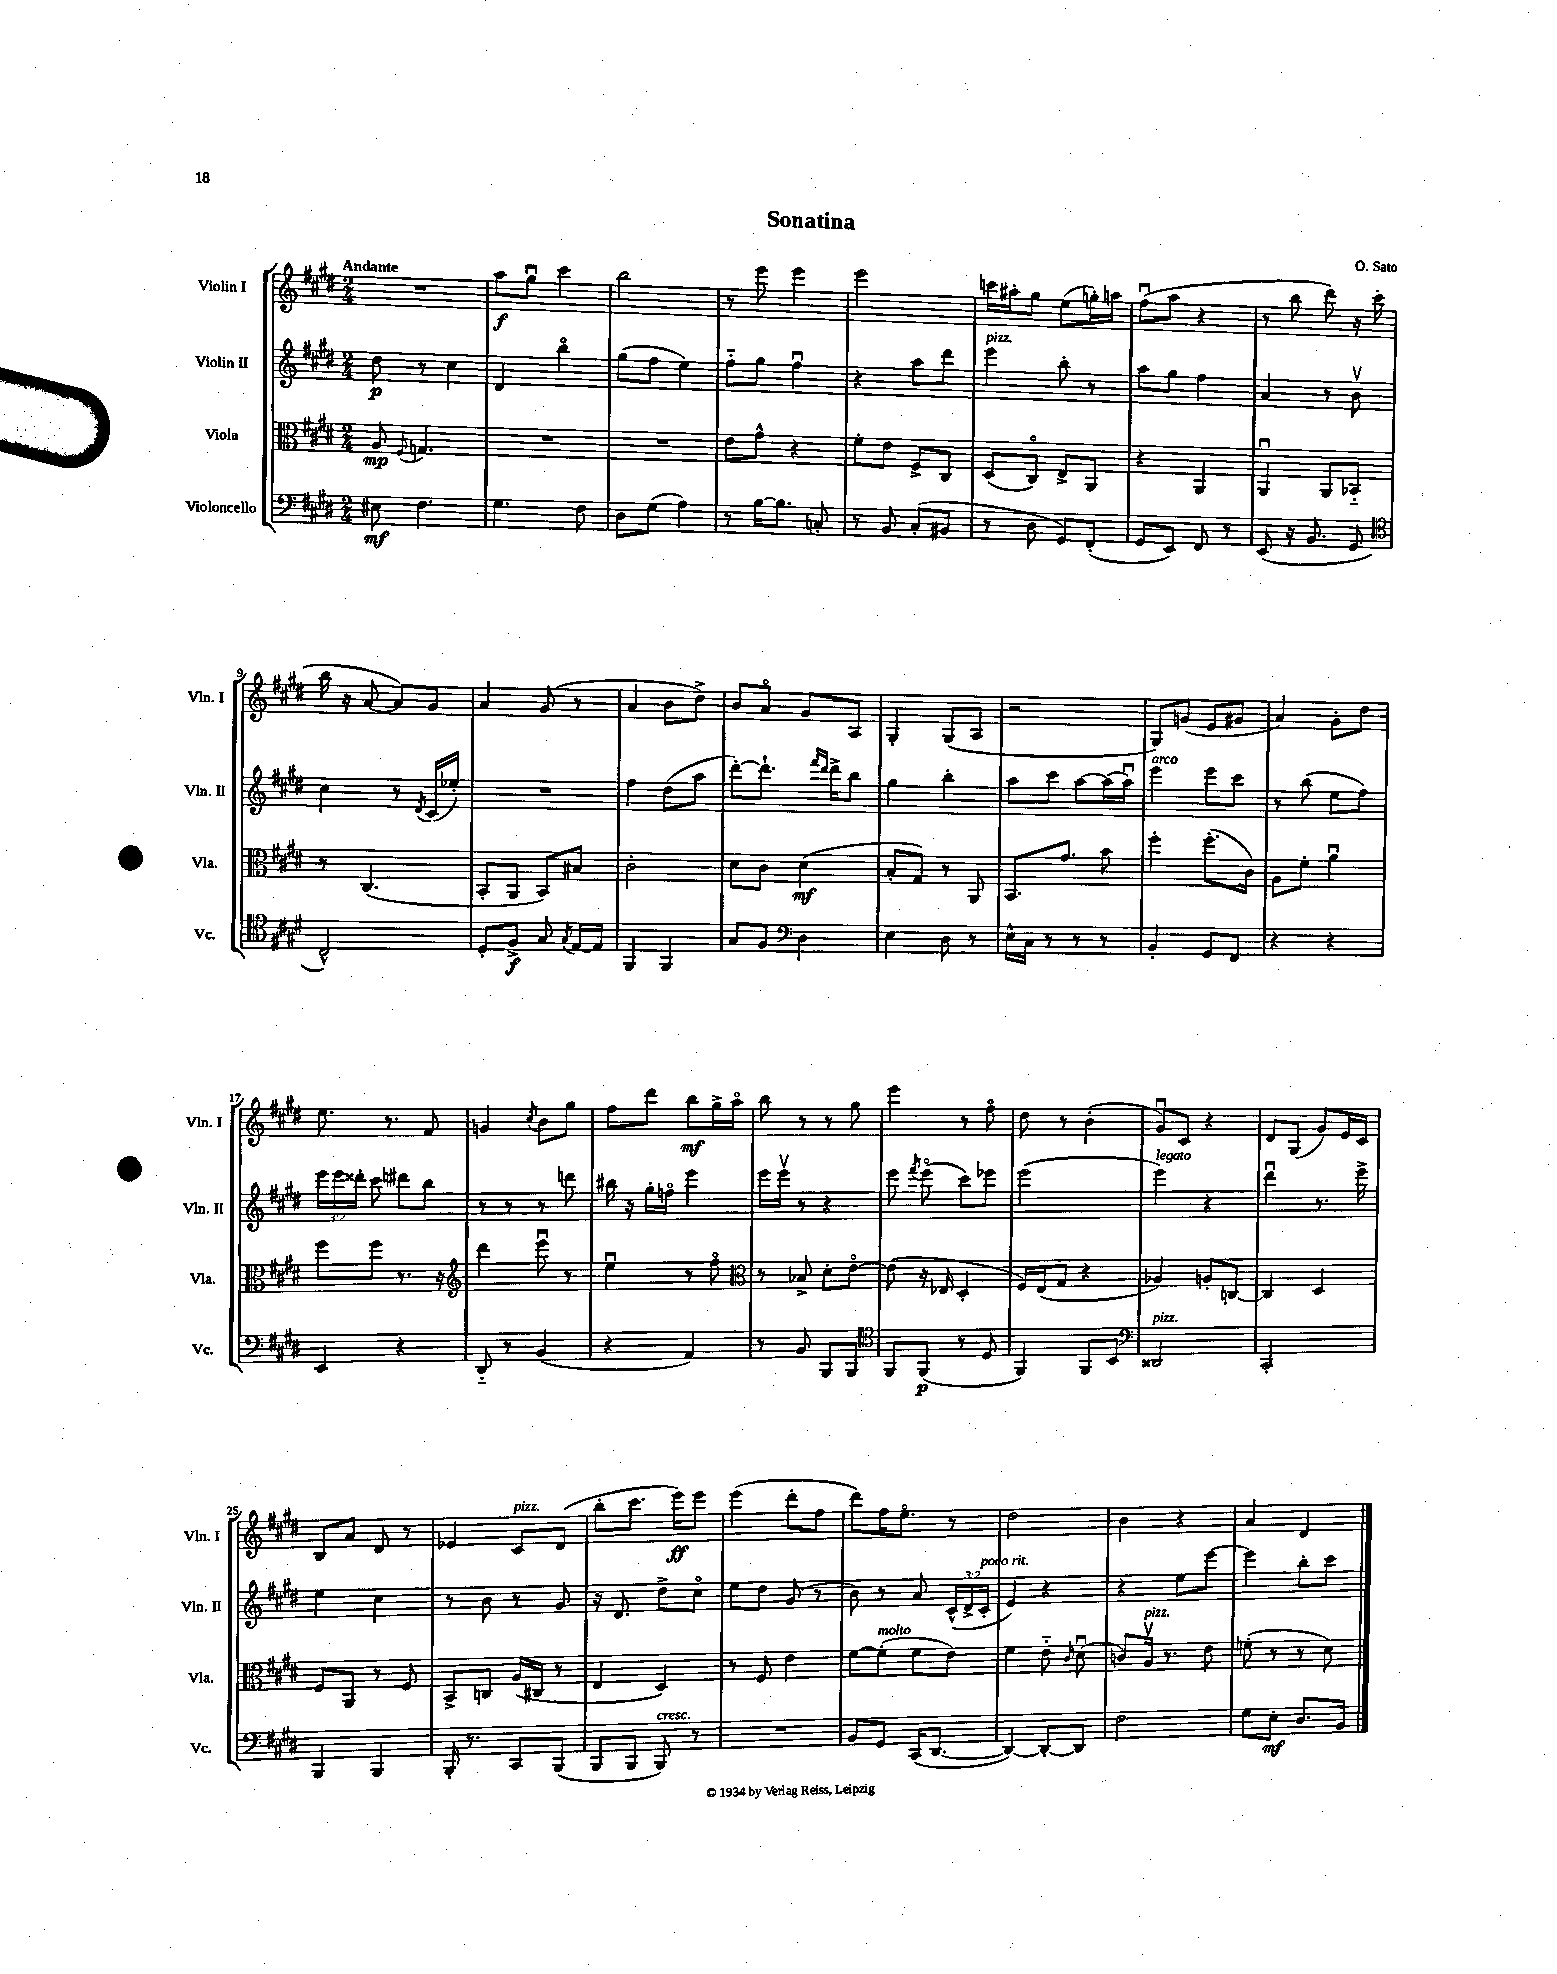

**kern	**kern	**kern	**kern
*staff4	*staff3	*staff2	*staff1
*clefF4	*clefC3	*clefG2	*clefG2
*k[f#c#g#d#]	*k[f#c#g#d#]	*k[f#c#g#d#]	*k[f#c#g#d#]
*M2/4	*M2/4	*M2/4	*M2/4
8E#\	8A/	8dd#\	2r
.	8qqF#/	.	.
4.F#\	4.G/	8r	.
.	.	4cc#\	.
=	=	=	=
4.G#\	2r	4d#/	8aa\L
.	.	.	8gg#u\J
.	.	4bbo\	4ccc#\
8F#\	.	.	.
=	=	=	=
8D#\L	2r	(8gg#\L	2bb\
(8G#\J	.	8ff#\J	.
4A\)	.	4ee\)	.
=	=	=	=
8r	8e\L	8ff#'~\L	8r
[16B\LK	8g#^^\J	8gg#\J	8eee\
8.B\]J	.	.	.
.	4r	4ff#u\	4eee\
8C'/	.	.	.
=	=	=	=
8r	8f#'\L	4r	2eee\
8BB/	8e\J	.	.
(8C#'/L	8F#^/L	8aa\L	.
8BB#/J	8C#/J	8ddd#\J	.
=	=	=	=
8r	(8D#/L	4eee\	16ccc\LL
.	.	.	16aa#'\J
8D#\	8C#o/J)	.	8gg#\J
8GG#/L)	8E^/L	8bb'\	(8ee\L
(8FF#'/J	8AA/J	8r	16gg'\L)
.	.	.	16aa\JJ
=	=	=	=
8GG#/L	4r	8aa\L	(8ff#u\L
8EE/J)	.	8gg#\J	8aa\J
8FF#/	4AA/	4ff#\	4r
8r	.	.	.
=	=	=	=
(8EE/	4AAu/	4a/	8r
16r	.	.	8bb\
8.BB/	.	.	.
.	8AA/L	8r	8ddd#\)
8GG#/	8BB-'~/J	8bv\	16r
.	.	.	(16ccc#\
=	=	=	=
*clefC4	*	*	*
2C#^^/)	8r	4cc#\	16bb\
.	.	.	16r
.	(4.C#/	.	[8a/
.	.	8r	8a/]L)
.	.	8qd#/	.
.	.	(16c#/LL	8g#/J
.	.	16ee-'/JJ)	.
=	=	=	=
8D#'/L	8BB'/L	2r	4a/
8F#^/J	8AA/J	.	.
8G#/	8BB/L)	.	(8g#/
8qG#/	.	.	.
[16E/LL	8B#/J	.	8r
16E/]JJ	.	.	.
=	=	=	=
4FF#/	2c#'\	4ff#\	4a/
4FF#/	.	(8dd#\L	8b\L
.	.	8aa\J	8dd#^\J)
=	=	=	=
8G#/L	8d#\L	[8ddd#'\L)	8b/L
8F#/J	8c#\J	8.ddd#`\]J	8ao/J
*clefF4	*	*	*
4D#\	(4d#\	.	8g#/L
.	.	16qqfff#/LL	.
.	.	16qqddd#/JJ	.
.	.	16ddd#^\LK	.
.	.	8bb\J	8A/J
=	=	=	=
4E\	8B'/L	4gg#\	4G#'/
.	8G#/J)	.	.
8D#\	8r	4bb'\	(8G#/L
8r	8AA/	.	8A/J
=	=	=	=
16E^^\LL	8.BB/L	8aa\L	2r
16C#\JJ	.	.	.
8r	.	8ccc#\J	.
.	8.g#/J	.	.
8r	.	[8aa\L	.
8r	8b\	(16aa\]L	.
.	.	16aau\JJ)	.
=	=	=	=
4BB'/	4ff#'\	4eee\	8G#/L)
.	.	.	(8g/J
8GG#/L	(8.ff#'\L	8eee\L	8e/L
8FF#/J	.	8ccc#\J	8g#/J
.	16c#\Jk)	.	.
=	=	=	=
4r	8A\L	8r	4a/)
.	8f#'\J	(8bb\	.
4r	4au\	8ee\L	8g#'\L
.	.	8ff#\J)	8dd#\J
=	=	=	=
4EE/	8ff#\L	24eee\LL	8.ee\
.	.	24eee\	.
.	.	24ddd##'\JJ	.
.	8ff#\J	8ccc#\	.
.	.	.	8.r
4r	8.r	8ddd#\L	.
.	.	8bb\J	8f#/
.	16r	.	.
=	=	=	=
*	*clefG2	*	*
8DD#'~/	4ddd#\	8r	4g/
8r	.	8r	.
.	.	.	8qcc#/
(4BB/	8eeeu\	8r	8b\L
.	8r	8ddd\	8gg#\J
=	=	=	=
4r	4eeu\	16bb#\	8ff#\L
.	.	16r	.
.	.	16gg#'\LL	8ddd#\J
.	.	16ffo\JJ	.
4AA/)	8r	4eee\	8bb\L
.	8ff#o\	.	16gg#^\L
.	.	.	16aao\JJ
=	=	=	=
*	*clefC3	*	*
8r	8r	16eee\LL	8bb\
.	.	16eeev\JJ	.
8BB/	8B-^/	8r	8r
8BBB/L	8d#'\L	4r	8r
8BBB/J	[8eo\J	.	8gg#\
=	=	=	=
*clefC4	*	*	*
8FF#/L	(8e\]	8eee\	4eee\
.	.	8qfff#/	.
(8FF#/J	16r	(8eeeo\	.
.	16E-/	.	.
8r	4D#'/	8ccc#\L)	8r
8D#/	.	8eee-\J	8ff#o\
=	=	=	=
4FF#/)	16F#/LL)	(2eee\	8dd#\
.	(16E/J	.	.
.	8G#/J	.	8r
8FF#/L	4r	.	(4b'\
8BB/J	.	.	.
=	=	=	=
*clefF4	*	*	*
2DD##/	4A-/)	4eee\)	8g#u/L)
.	.	.	8c#/J
.	8A'/L	4r	4r
.	[8C/J	.	.
=	=	=	=
2CC#'/	4C/]	4ddd#u\	8d#/L
.	.	.	(8G#/J
.	4D#/	8.r	8g#/L)
.	.	.	16e/L
.	.	16eee^\	16c#/JJ
=	=	=	=
4BBB/	8F#/L	4ee\	8B/L
.	8AA/J	.	8a/J
4BBB/	8r	4cc#\	8d#/
.	8F#/	.	8r
=	=	=	=
16BBB'/	8BB^/L	8r	4e-/
8.r	.	.	.
.	8C/J	8b\	.
8CC#/L	(16A/LL	8r	8c#/L
.	16C#/JJ	.	.
(8BBB/J	8r	8g#/	(8d#/J
=	=	=	=
8BBB/L	4E/	16r	8bb'\L
.	.	8.d#/	.
8BBB/J	.	.	8.ccc#\J
8BBB/)	4D#/)	8dd#^\L	.
.	.	.	16eee\LK)
8r	.	8cc#o\J	8eee\J
=	=	=	=
2r	8r	8ee\L	(4eee\
.	8F#/	8dd#\J	.
.	4e\	(8g#/	8ddd#'\L
.	.	8r	8ff#\J
=	=	=	=
8BB/L	[8f#\L	8b\)	8ddd#\L)
8GG#/J	(8f#'\]J	8r	16ff#\K
.	.	.	8.eeo\J
(16CC#/LK	8f#\L	8a/	.
[8.DD#/J	.	.	.
.	8e\J)	(24c#^^/LL	8r
.	.	24d#^/	.
.	.	24c#'/JJ	.
=	=	=	=
4DD#/_)	4f#\	4e/)	2dd#\
8DD#'/_L	8e'~\	4r	.
.	16qqc#/	.	.
8DD#/]J	(8d#u\	.	.
=	=	=	=
2F#\	8c/L)	4r	4b\
.	16Av/Jk	.	.
.	8.r	.	.
.	.	8ee\L	4r
.	8e\	[8eee\J	.
=	=	=	=
8G#\L	(8f'\	4eee\]	4a/
8E'\J	8r	.	.
8.D#/L	8r	8bb'\L	4d#/
.	8d#\)	8ccc#\J	.
16BB/Jk	.	.	.
==	==	==	==
*-	*-	*-	*-
